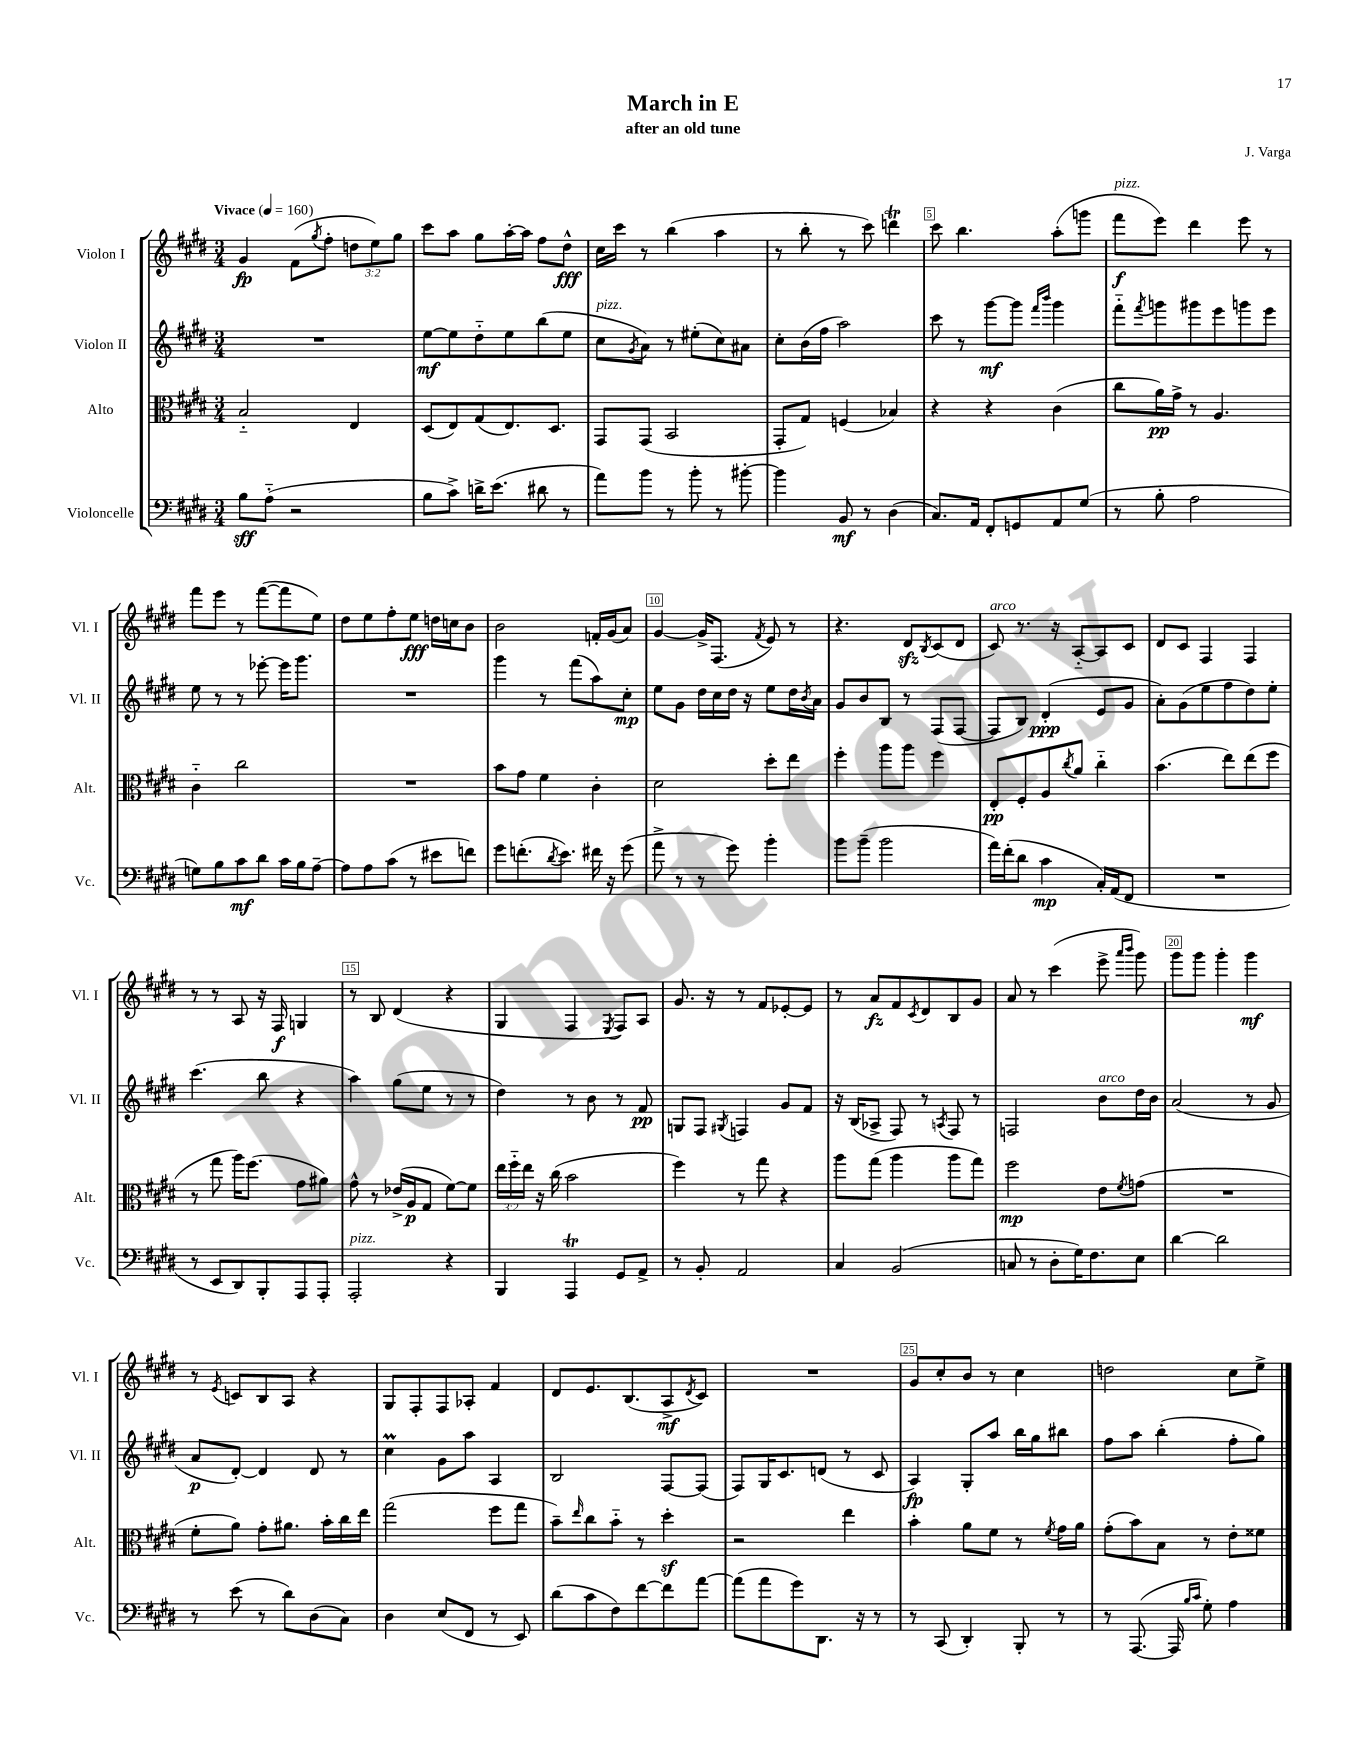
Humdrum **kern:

**kern	**kern	**kern	**kern
*staff4	*staff3	*staff2	*staff1
*clefF4	*clefC3	*clefG2	*clefG2
*k[f#c#g#d#]	*k[f#c#g#d#]	*k[f#c#g#d#]	*k[f#c#g#d#]
*M3/4	*M3/4	*M3/4	*M3/4
*MM160	*MM160	*MM160	*MM160
8B	2B'~	2.r	4g#
(8A'~	.	.	.
2r	.	.	(8f#
.	.	.	8qgg#
.	.	.	8ff#'
.	4E	.	12dd
.	.	.	12ee)
.	.	.	12gg#
=	=	=	=
8B	(8D#	[8ee	8ccc#
8c#^)	8E)	8ee]	8aa
16d^	(8G#	8dd#'~	8gg#
(8.e	.	.	.
.	8.E)	8ee	[16aa'
.	.	.	16aa]
8d#	.	(8bb	8ff#
.	8.D#	.	.
8r	.	8ee	8dd#^^
=	=	=	=
8a)	8GG#	8cc#	16cc#
.	.	.	16ccc#
.	.	8qg#	.
8b	(8GG#	8a)	8r
8r	2BB	8r	(4bb
8b'	.	(8ee#'	.
8r	.	8cc#)	4aa
[8b#'	.	8a#	.
=	=	=	=
4b#]	8GG#'	8cc#'	8r
.	8G#)	(16b	8bb'
.	.	16ff#	.
8BB	(4F	2aa)	8r
8r	.	.	8ccc#)
(4D#	4B-)	.	4ddd
=	=	=	=
8.C#)	4r	8ccc#	8ccc#
.	.	8r	4.bb
16AA	.	.	.
8FF#'	4r	[8ggg#	.
8GG	.	8ggg#]	.
.	.	16qqfff#	.
.	.	16qqbbb	.
8AA	(4c#	4ggg#	(8aa'
(8G#	.	.	8ggg
=	=	=	=
8r	8cc#	8fff#'~	8fff#
.	.	8qfff#	.
8B'	16a)	8ggg	8eee)
.	16g#^	.	.
2A	8r	8ggg#	4ddd#
.	4.A	8eee	.
.	.	8ggg	8eee
.	.	8eee	8r
=	=	=	=
8G)	4c#'~	8ee	8fff#
8B	.	8r	8eee
8c#	2cc#	8r	8r
8d#	.	[8eee-'	([8fff#
16c#	.	16eee-]	8fff#]
16B	.	8.ggg#	.
[8A~	.	.	8ee)
=	=	=	=
8A]	2.r	2.r	8dd#
8A	.	.	8ee
(8c#	.	.	8ff#'
8r	.	.	8ee
8e#	.	.	16dd
.	.	.	16cc
8f)	.	.	8b
=	=	=	=
8g#	8b	4ggg#	2b
(8.f'	8g#	.	.
.	4f#	8r	.
8qd#	.	.	.
8.e)	.	.	.
.	.	(8fff#	.
16f#	4c#'	8aa)	16f'
16r	.	.	(16g#
(8g#	.	8cc#'	8a)
=	=	=	=
8a^	2d#	8ee	[4g#
8r	.	8g#	.
8r	.	16dd#	16g#^]
.	.	16cc#	(8.F#
8g#)	.	16dd#	.
.	.	16r	.
.	.	.	8qf#
4b'	8dd#'	8ee	8e)
.	8ee	16dd#	8r
.	.	8qb	.
.	.	16a	.
=	=	=	=
8b	4ff#'	8g#	4.r
(8b~	.	8b	.
2b	8aa	8B	.
.	8aa	8r	8d#
.	.	.	8qB
.	4ff#	(8F#	(8c#
.	.	[8F#	8d#
=	=	=	=
16a)	8E'	8F#]	8c#)
(16f#'	.	.	.
8d#	8F#'	8B)	8.r
4c#	8A	(4d#'	.
.	.	.	16r
.	8qcc#	.	.
.	8a	.	[8A'~
16C#')	4cc#'~	8e	8A]
(16AA	.	.	.
8FF#	.	8g#	8c#
=	=	=	=
2.r	(4.b	8a')	8d#
.	.	(8g#	8c#
.	.	8ee	4F#
.	8ee)	8ff#	.
.	(8ee	8dd#)	4F#
.	8ff#	8ee'	.
=	=	=	=
8r	8r	(4.ccc#	8r
8EE	8gg#	.	8r
8DD#)	16aa)	.	8A
.	(8.ff#	.	.
8BBB'	.	8bb	16r
.	.	.	16F#
8AAA	8g#	4r	4G
8AAA'	8a#)	.	.
=	=	=	=
2AAA'	8g#^^	4aa)	8r
.	8r	.	8B
.	(16e-^	(8gg#	(4d#
.	16A	.	.
.	8G#	8ee	.
4r	[8f#)	8r	4r
.	8f#]	8r	.
=	=	=	=
4BBB	24ee	4dd#)	4G#
.	24ff#'~	.	.
.	24ee	.	.
.	16r	.	.
.	(16cc#	.	.
4AAA	2b	8r	4F#
.	.	8b	.
.	.	.	8qE
8GG#	.	8r	8F#)
8AA^	.	8f#	8A
=	=	=	=
8r	4ff#)	8G	8.g#
8BB'	.	8F#	.
.	.	.	16r
.	.	8qG#	.
2AA	8r	4F	8r
.	8gg#	.	8f#
.	4r	8g#	[8e-'
.	.	8f#	8e-]
=	=	=	=
4C#	8aa	16r	8r
.	.	(16B	.
.	(8gg#	8A-^	8a
(2BB	4aa	8F#)	8f#
.	.	.	8qc#
.	.	8r	8d#
.	.	8qA	.
.	8aa	8F#	8B
.	8gg#)	8r	8g#
=	=	=	=
8C	2ff#	2F	8a
8r	.	.	8r
8D#'	.	.	(4ccc#
16G#)	.	.	.
8.F#	.	.	.
.	8e	8b	8eee^
.	.	.	16qqaaa
.	8qf#	.	16qqbbb
8E	(8g	16dd#	8ggg#)
.	.	16b	.
=	=	=	=
[4d#	2.r	(2a	8ggg#
.	.	.	8ggg#
2d#]	.	.	4ggg#'
.	.	8r	4ggg#
.	.	8g#	.
=	=	=	=
8r	8f#'	8a	8r
.	.	.	8qe
(8e	8a)	[8d#')	8c
8r	8g#'	4d#]	8B
8d#)	8.a#	.	8A
(8D#	.	8d#	4r
.	16b'	.	.
8C#)	16cc#	8r	.
.	16ee	.	.
=	=	=	=
4D#	(2gg#	4cc#	8G#
.	.	.	8F#'
(8E	.	8g#	8F#
8FF#	.	8aa	8A-'
8r	8ff#	4A	4f#
8EE)	8gg#	.	.
=	=	=	=
(8d#	8b~)	2B	8d#
.	16qqee	.	.
8c#	8cc#	.	8.e
8F#)	8b'~	.	.
.	.	.	(8.B
[8f#	8r	.	.
8f#]	4dd#'	[8F#	8A^
.	.	.	8qd#
[8a	.	(8F#]	8c#)
=	=	=	=
(8a]	2r	8F#)	2.r
8a	.	16G#	.
.	.	8.c#	.
8g#)	.	.	.
8.DD#	.	(8d	.
.	4ee	8r	.
16r	.	.	.
8r	.	8c#	.
=	=	=	=
8r	4b'	4A)	8g#
(8CC#	.	.	8cc#'
4DD#')	8a	8G#'	8b
.	8f#	8aa	8r
8BBB'	8r	16bb	4cc#
.	.	16gg#	.
.	8qf#	.	.
8r	16g#	8bb#	.
.	16a	.	.
=	=	=	=
8r	(8g#'	8ff#	2dd
([8.AAA	8b)	8aa	.
.	8B	(4bb'	.
16AAA]	.	.	.
16qqB	.	.	.
16qqc#	.	.	.
8G#')	8r	.	.
4A	8e'	8ff#'	8cc#
.	8f##	8gg#)	8ee^
==	==	==	==
*-	*-	*-	*-
